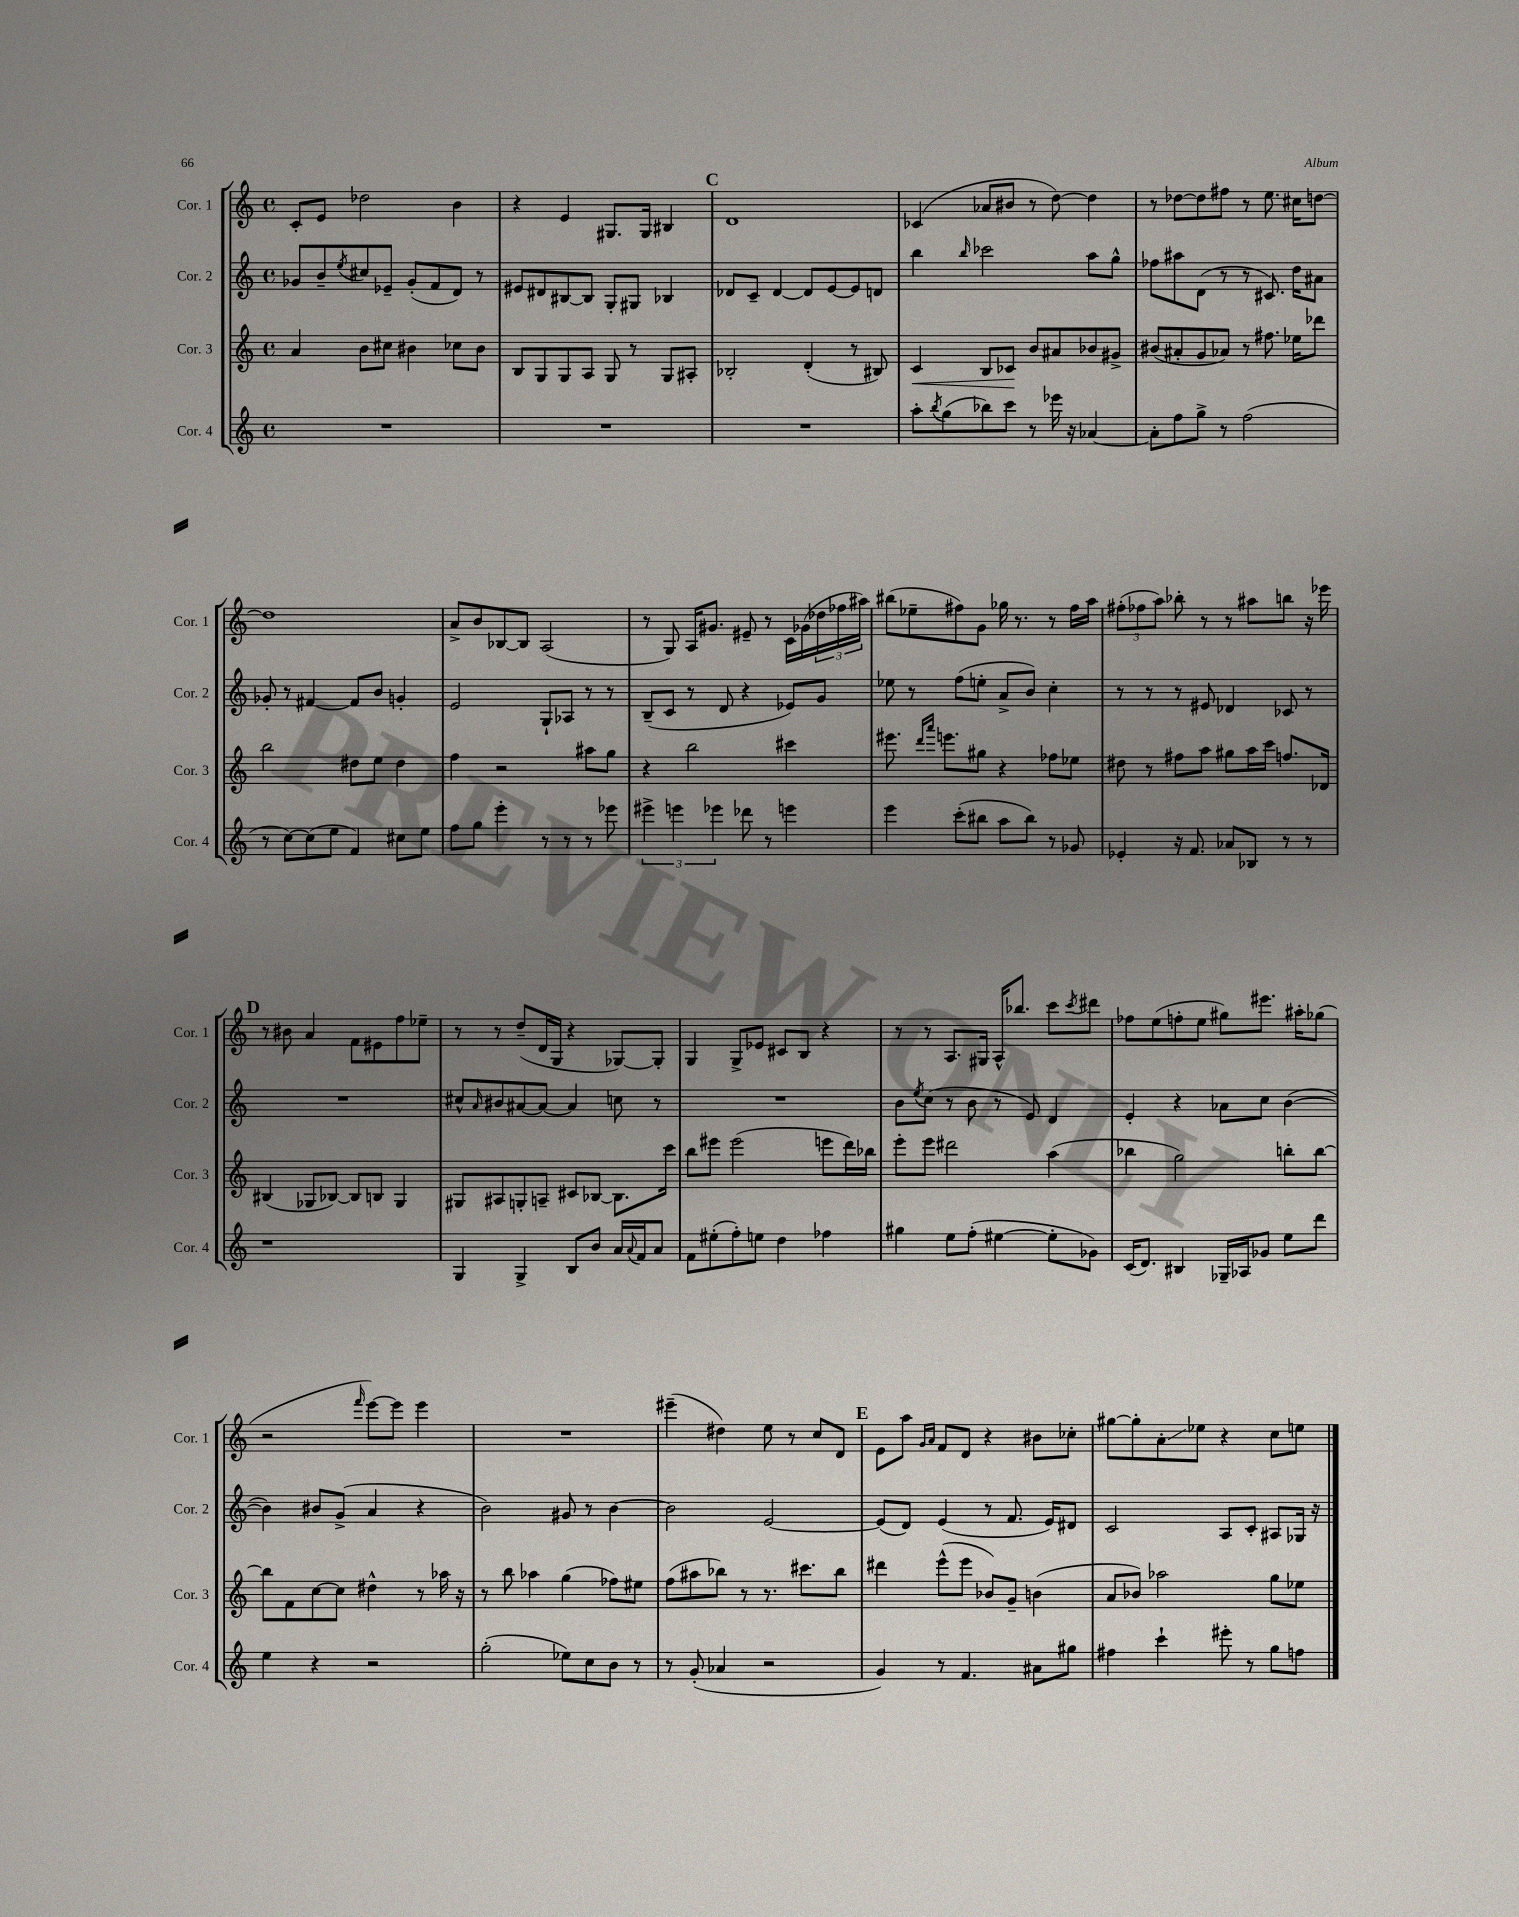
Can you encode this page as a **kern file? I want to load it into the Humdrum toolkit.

**kern	**kern	**kern	**kern
*staff4	*staff3	*staff2	*staff1
*clefG2	*clefG2	*clefG2	*clefG2
*k[]	*k[]	*k[]	*k[]
*M4/4	*M4/4	*M4/4	*M4/4
*met(c)	*met(c)	*met(c)	*met(c)
1r	4a	8g-	8c'
.	.	8b~	8e
.	.	8qee	.
.	8b	8cc#	2dd-
.	8cc#	8e-~	.
.	4b#	(8g-'	.
.	.	8f	.
.	8cc-	8d)	4b
.	8b#	8r	.
=	=	=	=
1r	8B	8e#	4r
.	8G	8d#	.
.	8G	[8B#	4e
.	8A	8B#]	.
.	8G	8G'	8.G#
.	8r	8G#	.
.	.	.	16G#
.	8G	4B-	4B#
.	8A#'	.	.
=	=	=	=
1r	2B-'	8d-	1d
.	.	8c~	.
.	.	[4d-	.
.	(4d'	8d-]	.
.	.	[8e	.
.	8r	8e]	.
.	8B#)	8d	.
=	=	=	=
8aa'	4c	4bb	(4c-
8qbb	.	.	.
(8gg	.	.	.
.	.	16qqbb	.
8bb-)	8B	2ccc-	8a-
8ccc	8c-	.	8b#
8r	8b	.	8r
16eee-	8a#	.	[8dd)
16r	.	.	.
[4a-	8b-	8aa	4dd]
.	8g#^	8gg^^	.
=	=	=	=
8a-']	(8b#	8ff-	8r
8ff	8a#'	8aa#	[8dd-
8gg^	8g	(8d	8dd-]
8r	8a-)	8r	8ff#
(2ff	8r	8r	8r
.	8.ff#	8.c#)	8.ee
.	16ee-	16dd	16cc#
.	8ddd-	8a#	[8dd
=	=	=	=
8r	2bb	8g-'	1dd]
[8cc)	.	8r	.
(8cc]	.	[4f#	.
8ee	.	.	.
4f)	8dd#	8f#]	.
.	8ee	8b	.
8cc#	4dd#	4g'	.
8ee	.	.	.
=	=	=	=
8ff	4ff	2e	8a^
8gg	.	.	8b
4eee'	2r	.	[8B-
.	.	.	8B-]
8r	.	8G`	(2A
8r	.	8A-	.
8r	8aa#	8r	.
8eee-	8gg	8r	.
=	=	=	=
6eee#^	4r	(8B~	8r
.	.	8c	8G)
6eee	.	.	.
.	2bb	8r	16A
.	.	.	8.g#
6eee-	.	.	.
.	.	8d	.
8ddd-	.	4r	8e#~
8r	.	.	8r
4eee	4ccc#	8e-)	16c
.	.	.	(16g-
.	.	8g	24dd-
.	.	.	24ff-
.	.	.	24aa#)
=	=	=	=
4eee	8.eee#	8ee-	(8bb#
.	.	8r	8ee-~
.	16qqddd	.	.
.	16qqaaa	.	.
.	8.eee	.	.
(8ccc'	.	(8ff	8ff#)
8bb#	8gg#	8ee'	8g
8aa	4r	8a^	16gg-
.	.	.	8.r
8bb#)	.	8b)	.
8r	8ff-	4cc'	8r
8g-	8ee-	.	16ff#
.	.	.	16aa
=	=	=	=
4e-'	8dd#	8r	(12ff#'
.	.	.	12ff-
.	8r	8r	.
.	.	.	12aa)
16r	8ff#	8r	8bb-'
8.f	.	.	.
.	8aa	8e#	8r
8a-	8gg#	4d-	8r
8B-	16aa	.	8aa#
.	16ccc	.	.
8r	8.ff	8c-	8bb
8r	.	8r	16r
.	16d-	.	16eee-
=	=	=	=
1r	(4B#	1r	8r
.	.	.	8b#
.	8G-	.	4a
.	[8B-)	.	.
.	8B-]	.	8f
.	8B	.	8e#
.	4G-	.	8ff
.	.	.	8ee-~
=	=	=	=
4G	8G#	8cc#^^	8r
.	.	16qqa	.
.	8A#	8b#	8r
4G^	8G'	[8a#	(8dd~
.	8A~	8a#_	16d
.	.	.	16G
8B	8c#	4a#]	4r
8b	[8B-	.	.
16a	8.B-]	8cc	[8G-)
8qqa	.	.	.
16f	.	.	.
8a	.	8r	8G-']
.	16ccc	.	.
=	=	=	=
8f	8bb	1r	4G
(8ee#'	8eee#	.	.
8ff')	(2eee#	.	8G^
8ee	.	.	8e-
4dd	.	.	8c#
.	.	.	8B
4ff-	8eee	.	4r
.	16ddd)	.	.
.	16bb-	.	.
=	=	=	=
4gg#	8eee'	8b	8r
.	.	8qee	.
.	8eee	(8cc	8r
8ee	2ddd#	8r	8.A
(8ff'	.	8b	.
.	.	.	16G#
[4ee#	.	8r	16A^^
.	.	.	8.bb-
.	.	8e)	.
8ee#']	(4aa	4d	8ccc
.	.	.	8qccc
8g-)	.	.	8ddd#
=	=	=	=
(16c	4bb-	4e'	8ff-
8.d)	.	.	.
.	.	.	(8ee
4B#	2gg)	4r	8ff'
.	.	.	8ee
16G-~	.	8a-	8gg#)
16A-	.	.	.
8g-	.	8cc	8.eee#
8ee	8bb'	([4b	.
.	.	.	16aa#'
8ddd	[8bb	.	(8gg-
=	=	=	=
4ee	8bb]	4b])	2r
.	8f	.	.
4r	[8cc	8b#	.
.	8cc]	(8g^	.
.	.	.	16qqfff
2r	4dd#^^	4a	[8eee)
.	.	.	8eee]
.	8r	4r	4eee
.	16aa-	.	.
.	16r	.	.
=	=	=	=
(2gg'	8r	2b)	1r
.	8bb	.	.
.	4aa-	.	.
8ee-)	(4gg	8g#	.
8cc	.	8r	.
8b	8ff-)	[4b	.
8r	8ee#	.	.
=	=	=	=
8r	(8ff	2b]	(4eee#~
(8g'	8aa#	.	.
4a-	8bb-)	.	4dd#)
.	8r	.	.
2r	8.r	[2e	8ee
.	.	.	8r
.	8.ccc#	.	.
.	.	.	8cc
.	8bb-	.	8d
=	=	=	=
4g)	4ddd#	(8e]	8e
.	.	8d)	8aa
.	.	.	16qqg
.	.	.	16qqa
8r	(8eee^^	(4e	8f
4.f	8eee	.	8d
.	8b-)	8r	4r
.	8g~	8.f	.
8a#	(4b	.	8b#
.	.	16e)	.
8gg#	.	8d#	8cc-'
=	=	=	=
4ff#	8a	2c	[8gg#
.	8b-)	.	8gg#']
4ccc`	2aa-	.	8a'
.	.	.	8ee-
8eee#'	.	8A	4r
8r	.	8c'	.
8gg	8gg	8A#	8cc
8ff	8ee-	16G-	8ee
.	.	16r	.
==	==	==	==
*-	*-	*-	*-
